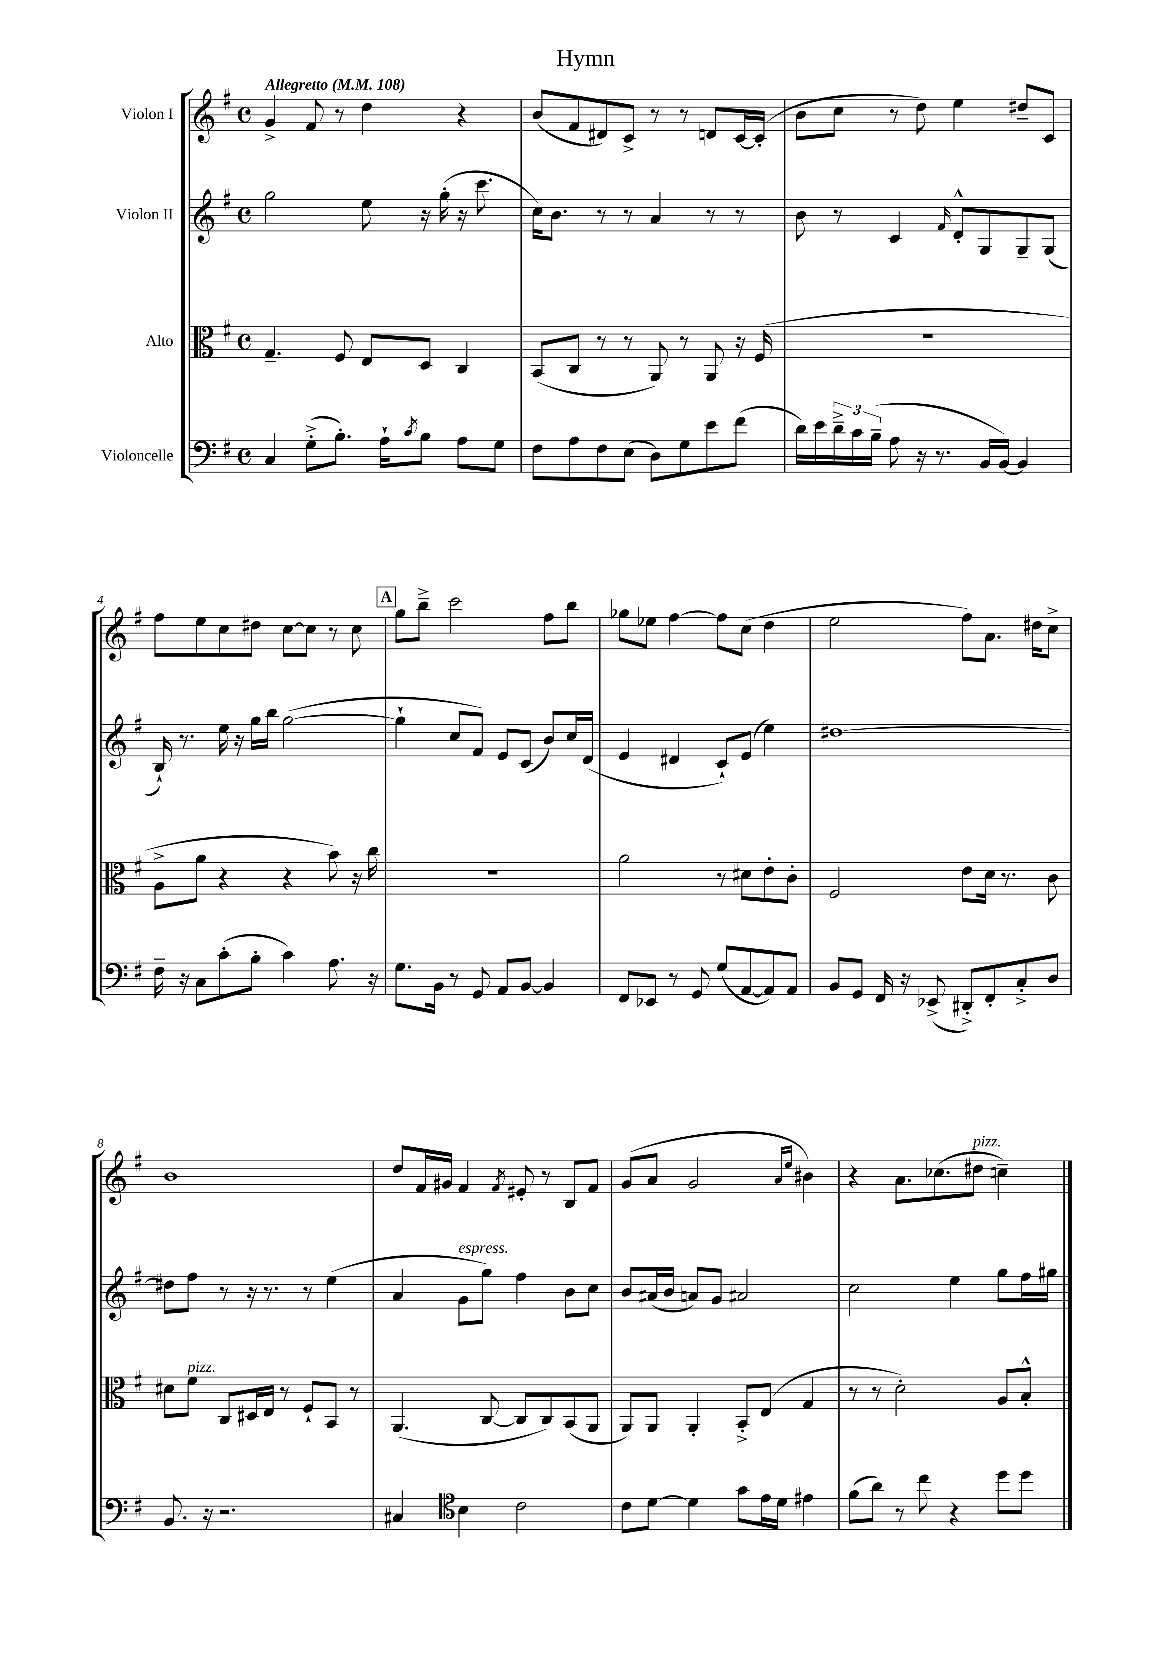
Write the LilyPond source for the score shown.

\header { title = "Hymn" }
<<
\new StaffGroup <<
\new Staff = "s0" \with { instrumentName = "Violon I" } {
    \clef treble \key g \major \defaultTimeSignature \time 4/4 \tempo "Allegretto" 4 = 108
    g'4-> fis'8 r8 d''4 r4 |
    b'8( fis'8 dis'8) c'8-> r8 r8 d'8 c'16~ c'16-.( |
    b'8 c''8 r8 d''8) e''4 dis''8-- c'8 |
    fis''8 e''8 c''8 dis''8 c''8~ c''8 r8 c''8 |
    \mark \markup { \box "A" } g''8 b''8---> c'''2 fis''8 b''8 |
    ges''8 ees''8 fis''4~ fis''8 c''8( d''4 |
    e''2 fis''8) a'8. dis''16 c''8-> |
    b'1 |
    d''8 fis'16 gis'16 fis'4 \acciaccatura { fis'8 } eis'8-. r8 b8 fis'8 |
    g'8( a'8 g'2 \grace { a'16 e''16 } bis'4) |
    r4 a'8. ces''8.( dis''8^\markup { \italic "pizz." } c''4--) \bar "|." |
}
\new Staff = "s1" \with { instrumentName = "Violon II" } {
    \clef treble \key g \major \defaultTimeSignature \time 4/4
    g''2 e''8 r16 g''16-.( r16 c'''8. |
    c''16) b'8. r8 r8 a'4 r8 r8 |
    b'8 r8 c'4 \grace { fis'16 } d'8-.-^ g8 g8-- g8( |
    b16-!) r8. e''16 r16 g''16 b''16 g''2~( |
    \mark \markup { \box "A" } g''4-! c''8 fis'8) e'8 c'8( b'8) c''16 d'16( |
    e'4 dis'4 c'8-!) e'8( e''4) |
    dis''1~ |
    dis''8 fis''8 r8 r16 r8. r8 e''4( |
    a'4 g'8^\markup { \italic "espress." } g''8) fis''4 b'8 c''8 |
    b'8 ais'16( b'16 a'8) g'8 ais'2 |
    c''2 e''4 g''8 fis''16 gis''16 \bar "|." |
}
\new Staff = "s2" \with { instrumentName = "Alto" } {
    \clef alto \key g \major \defaultTimeSignature \time 4/4
    g4.-- fis8 e8 d8 c4 |
    b,8( c8 r8 r8 a,8) r8 a,8 r16 fis16( |
    R1 |
    a8-> a'8 r4 r4 b'8) r16 c''16 |
    \mark \markup { \box "A" } R1 |
    a'2 r8 dis'8 e'8-. c'8-. |
    fis2 e'8 d'16 r8. c'8 |
    dis'8 fis'8^\markup { \italic "pizz." } c8 dis16 e16 r8 fis8-! b,8 r8 |
    a,4.( c8~ c8 c8) b,8( a,8 |
    a,8) a,8 a,4-. b,8-.-> e8( g4 |
    r8 r8 d'2-.) a8 b8-.-^ \bar "|." |
}
\new Staff = "s3" \with { instrumentName = "Violoncelle" } {
    \clef bass \key g \major \defaultTimeSignature \time 4/4
    c4 g8-.->( b8.-.) a16-! \acciaccatura { c'8 } b8 a8 g8 |
    fis8 a8 fis8 e8( d8) g8 e'8 fis'8( |
    d'16) e'16 \tuplet 3/2 { d'16---> c'16 b16--( } a8 r16 r8. b,16 b,16~) b,4 |
    fis16-- r16 c8 c'8-.( b8-. c'4) a8. r16 |
    \mark \markup { \box "A" } g8. b,16 r8 g,8 a,8 b,8~ b,4 |
    fis,8 ees,8 r8 g,8 g8( a,8~ a,8) a,8 |
    b,8 g,8 fis,16 r16 ees,8->( dis,8-.->) fis,8-. c8-.-> d8 |
    b,8. r16 r2. |
    cis4 \clef tenor b4 c'2 |
    c'8 d'8~ d'4 g'8 e'16 d'16 eis'4 |
    fis'8( a'8) r8 c''8 r4 d''8 d''8 \bar "|." |
}
>>
>>
